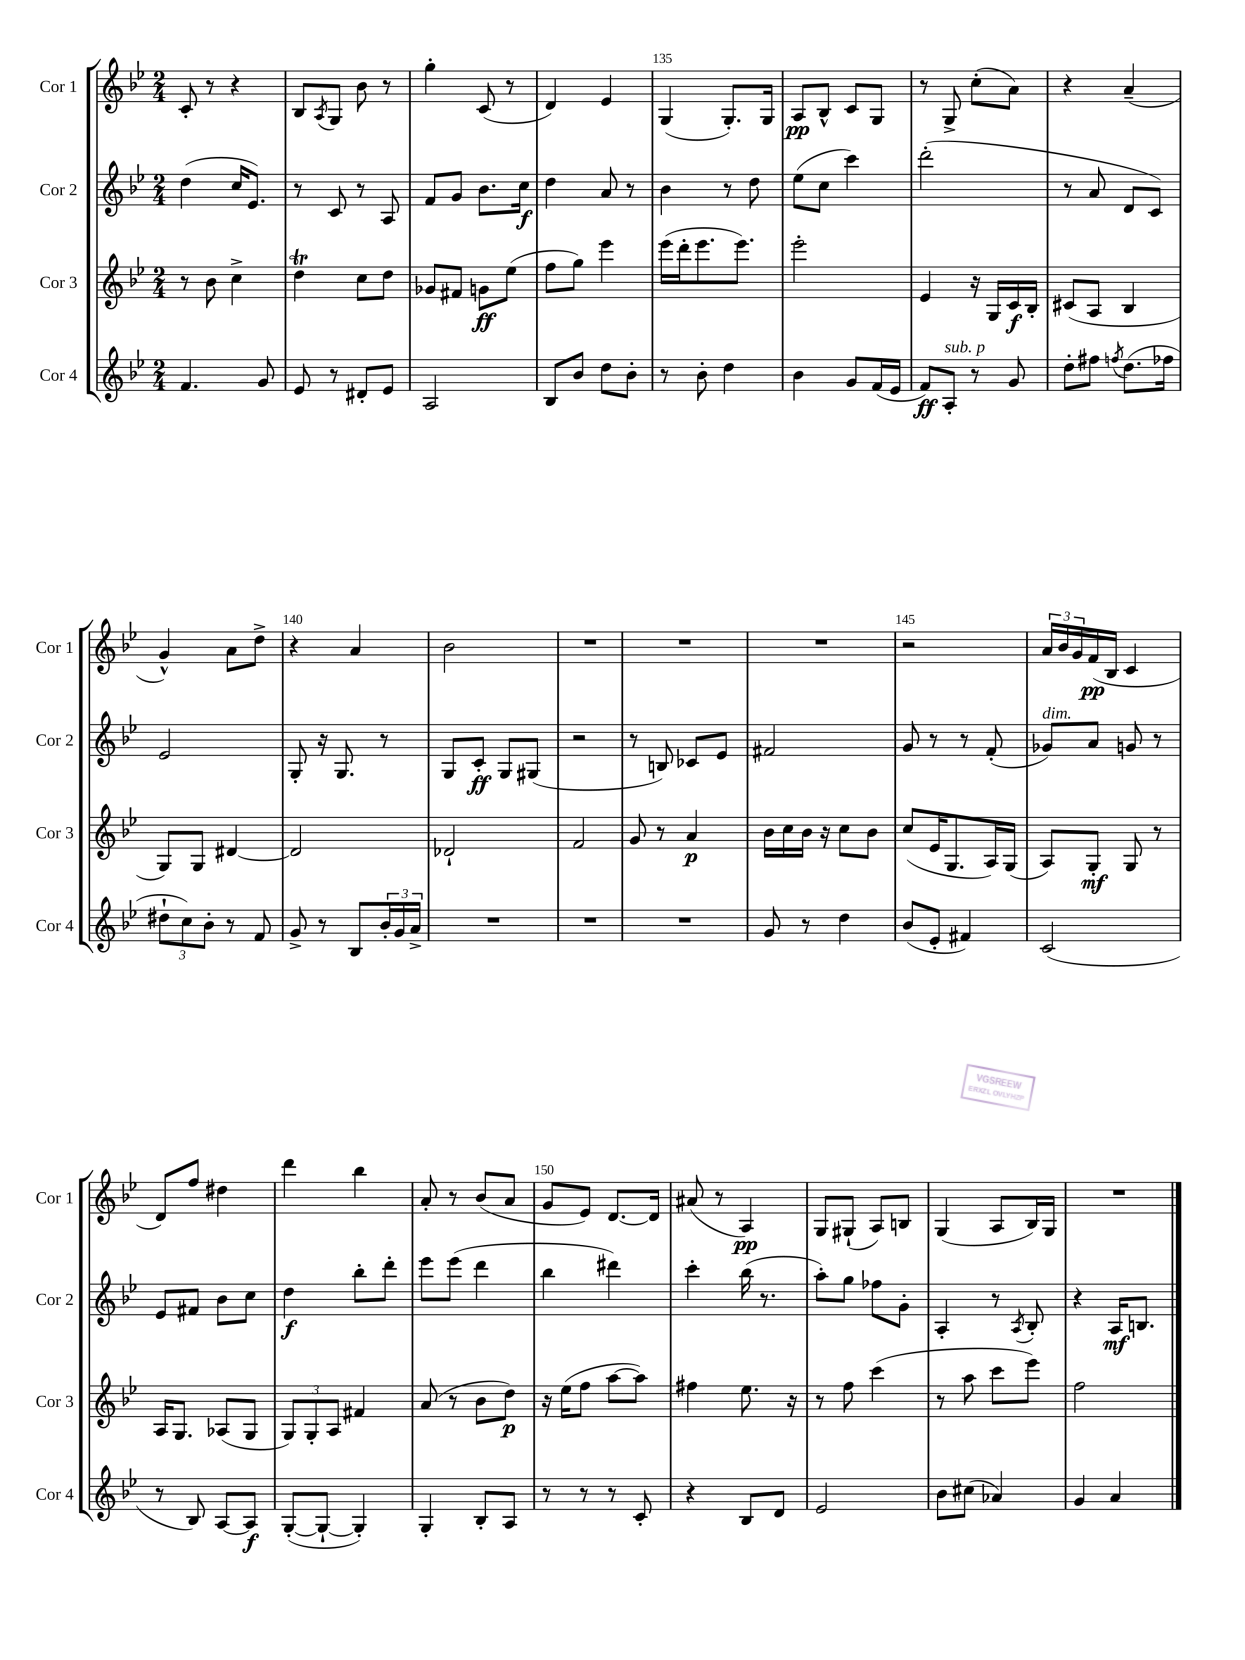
<<
\new StaffGroup <<
\new Staff = "s0" \with { instrumentName = "Cor 1" shortInstrumentName = "Cor 1" } {
    \clef treble \key bes \major \numericTimeSignature \time 2/4
    c'8-. r8 r4 |
    bes8 \acciaccatura { a8 } g8 bes'8 r8 |
    g''4-. c'8( r8 |
    d'4) ees'4 |
    g4( g8.-.) g16 |
    a8\pp bes8-^ c'8 g8 |
    r8 g8-> c''8-.( a'8) |
    r4 a'4--( |
    g'4-^) a'8 d''8-> |
    r4 a'4 |
    bes'2 |
    R2 |
    R2 |
    R2 |
    r2 |
    \tuplet 3/2 { a'16 bes'16 g'16 } f'16\pp( bes16 c'4 |
    d'8) f''8 dis''4 |
    d'''4 bes''4 |
    a'8-. r8 bes'8( a'8 |
    g'8 ees'8) d'8.~ d'16 |
    ais'8( r8 a4\pp) |
    g8 gis8-!( a8) b8 |
    g4( a8 bes16) g16 |
    R2 \bar "|." |
}
\new Staff = "s1" \with { instrumentName = "Cor 2" shortInstrumentName = "Cor 2" } {
    \clef treble \key bes \major \numericTimeSignature \time 2/4
    d''4( c''16 ees'8.) |
    r8 c'8 r8 a8 |
    f'8 g'8 bes'8. c''16\f |
    d''4 a'8 r8 |
    bes'4 r8 d''8 |
    ees''8( c''8 c'''4) |
    d'''2-.( |
    r8 a'8 d'8 c'8) |
    ees'2 |
    g8-. r16 g8. r8 |
    g8 c'8-.\ff g8 gis8( |
    r2 |
    r8 b8) ces'8 ees'8 |
    fis'2 |
    g'8 r8 r8 f'8-.( |
    ges'8^\markup { \italic "dim." }) a'8 g'8 r8 |
    ees'8 fis'8 bes'8 c''8 |
    d''4\f bes''8-. d'''8-. |
    ees'''8 ees'''8( d'''4 |
    bes''4 dis'''4) |
    c'''4-. bes''16( r8. |
    a''8-.) g''8 fes''8 g'8-. |
    a4-. r8 \acciaccatura { a8 } bes8-. |
    r4 a16\mf b8. \bar "|." |
}
\new Staff = "s2" \with { instrumentName = "Cor 3" shortInstrumentName = "Cor 3" } {
    \clef treble \key bes \major \numericTimeSignature \time 2/4
    r8 bes'8 c''4-> |
    d''4\trill c''8 d''8 |
    ges'8 fis'8 g'8\ff ees''8( |
    f''8 g''8) ees'''4 |
    ees'''16( d'''16-. ees'''8. ees'''8.) |
    ees'''2-. |
    ees'4 r16 g16 c'16\f bes16-. |
    cis'8( a8 bes4 |
    g8) g8 dis'4~ |
    dis'2 |
    des'2-! |
    f'2 |
    g'8 r8 a'4\p |
    bes'16 c''16 bes'16 r16 c''8 bes'8 |
    c''8( ees'16 g8. a16) g16( |
    a8) g8-.\mf g8 r8 |
    a16 g8. aes8( g8 |
    \tuplet 3/2 { g8) g8-. a8 } fis'4 |
    a'8( r8 bes'8 d''8\p) |
    r16 ees''16( f''8 a''8~ a''8) |
    fis''4 ees''8. r16 |
    r8 f''8 c'''4( |
    r8 a''8 c'''8 ees'''8) |
    f''2 \bar "|." |
}
\new Staff = "s3" \with { instrumentName = "Cor 4" shortInstrumentName = "Cor 4" } {
    \clef treble \key bes \major \numericTimeSignature \time 2/4
    f'4. g'8 |
    ees'8 r8 dis'8-. ees'8 |
    a2 |
    bes8 bes'8 d''8 bes'8-. |
    r8 bes'8-. d''4 |
    bes'4 g'8 f'16( ees'16 |
    f'8\ff) a8-.^\markup { \italic "sub. p" } r8 g'8 |
    d''8-. fis''8 \acciaccatura { f''8 } d''8.( fes''16 |
    \tuplet 3/2 { dis''8-! c''8) bes'8-. } r8 f'8 |
    g'8-> r8 bes8 \tuplet 3/2 { bes'16-. g'16 a'16-> } |
    R2 |
    R2 |
    R2 |
    g'8 r8 d''4 |
    bes'8( ees'8-. fis'4) |
    c'2( |
    r8 bes8) a8~ a8\f |
    g8~-.( g8~-! g4-.) |
    g4-. bes8-. a8 |
    r8 r8 r8 c'8-. |
    r4 bes8 d'8 |
    ees'2 |
    bes'8 cis''8( aes'4) |
    g'4 a'4 \bar "|." |
}
>>
>>
\layout { \context { \Score currentBarNumber = #131 \override BarNumber.break-visibility = ##(#f #t #t) barNumberVisibility = #(every-nth-bar-number-visible 5) } }
